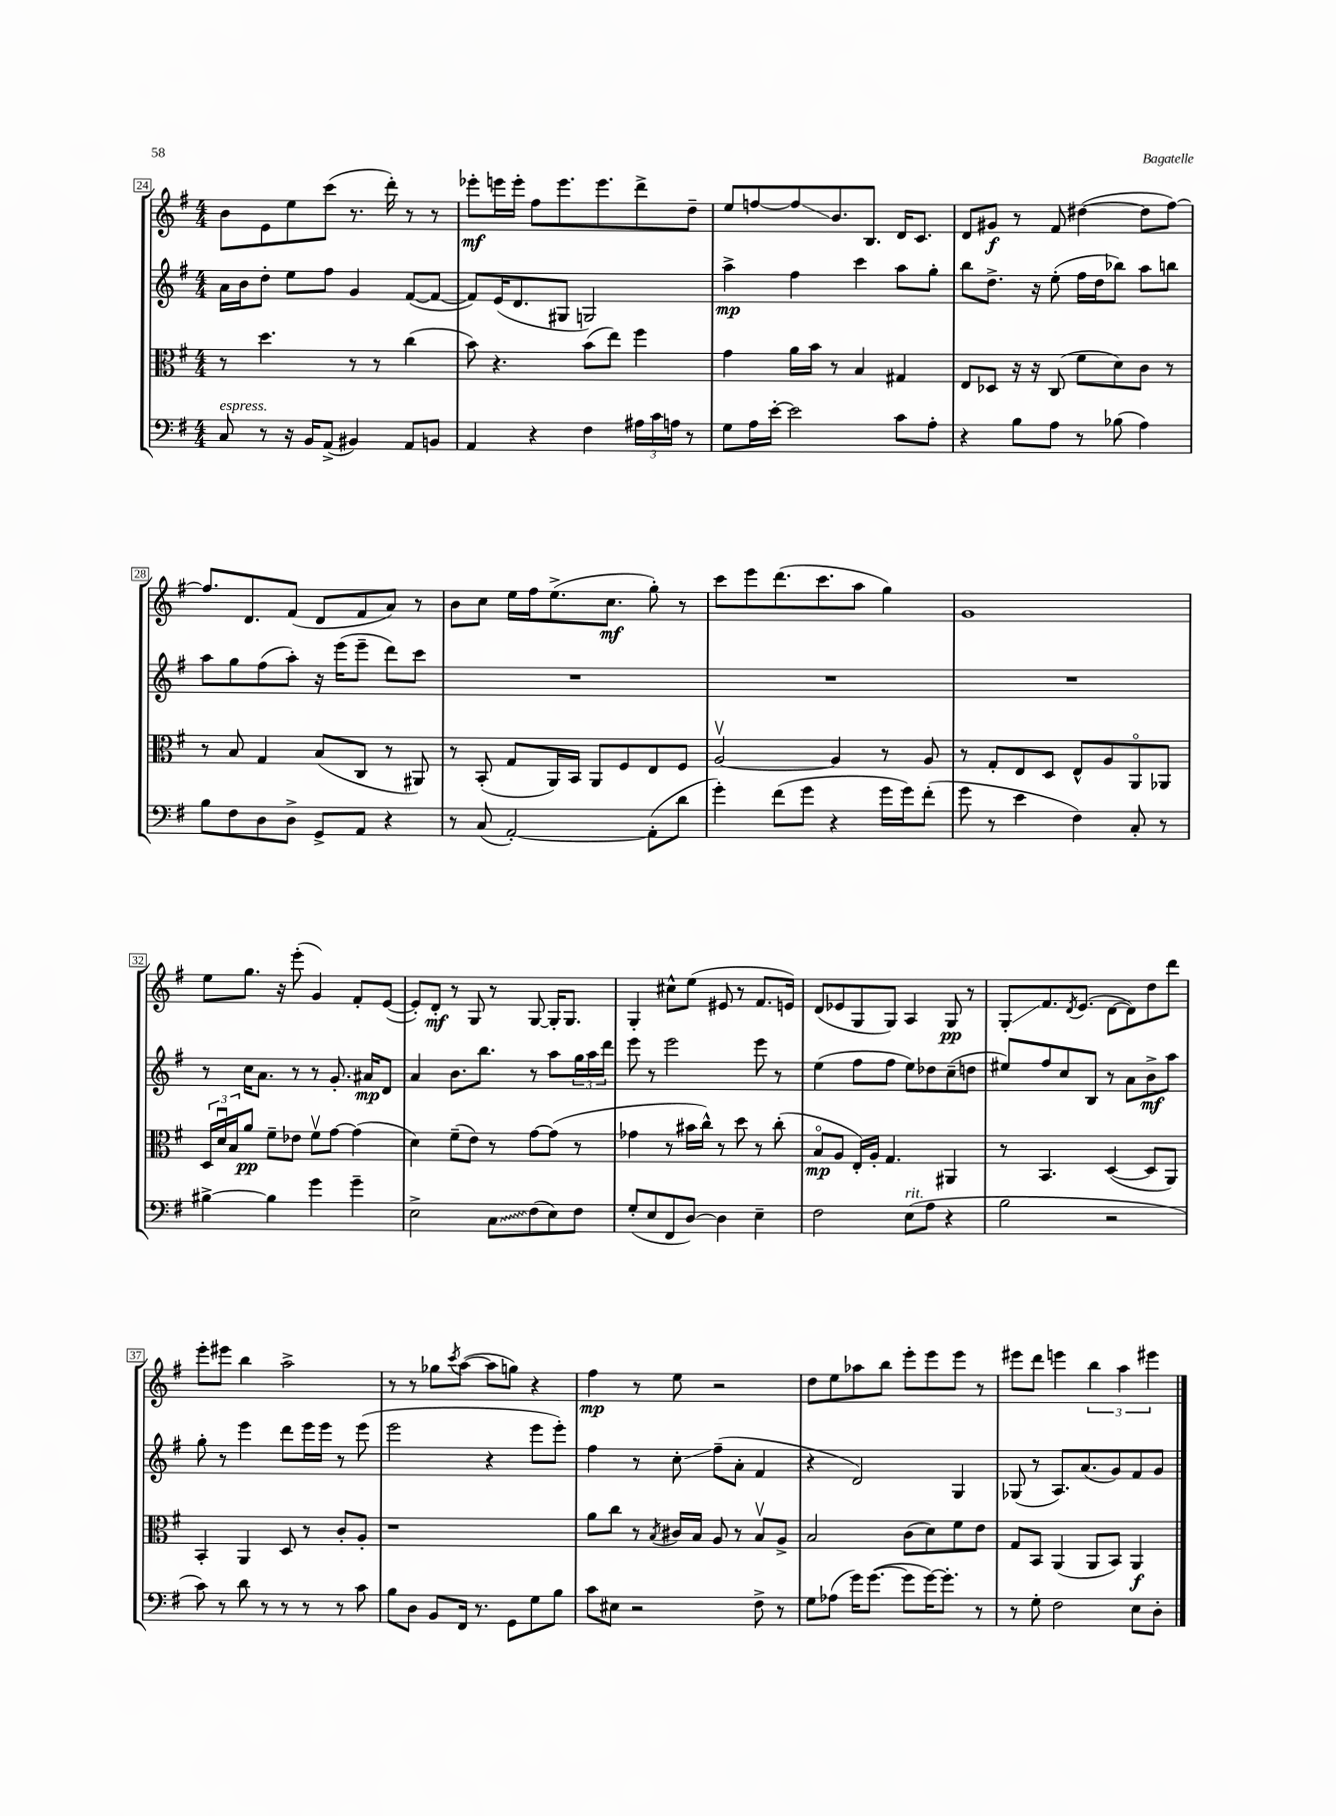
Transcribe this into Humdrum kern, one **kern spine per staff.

**kern	**kern	**kern	**kern
*staff4	*staff3	*staff2	*staff1
*clefF4	*clefC3	*clefG2	*clefG2
*k[f#]	*k[f#]	*k[f#]	*k[f#]
*M4/4	*M4/4	*M4/4	*M4/4
8C	8r	16a	8b
.	.	16b	.
8r	4.dd	8dd'	8e
16r	.	8ee	8ee
16BB	.	.	.
(8AA^	.	8ff#	(8ccc
4BB#)	8r	4g	8.r
.	8r	.	.
.	.	.	16ddd')
8AA	(4cc	([8f#	8r
8BB	.	8f#_	8r
=	=	=	=
4AA	8b)	8f#])	8eee-'
.	4.r	(16e	16eee
.	.	8.d	16eee'
4r	.	.	8ff#
.	.	8G#	8.eee
4F#	(8b	2G)	.
.	.	.	8.eee
.	8ee)	.	.
24A#	4ff#	.	8ddd^
24c	.	.	.
24A	.	.	.
8r	.	.	8dd~
=	=	=	=
8G	4g	4aa^	8ee
16A	.	.	[8ff
[16e'	.	.	.
2e]	16a	4ff#	8ff]
.	16b	.	.
.	8r	.	8.b
.	4B	4ccc	.
.	.	.	8.B
8c	4G#	8aa	16d
.	.	.	8.c
8A'	.	8gg'	.
=	=	=	=
4r	8E	8bb	8d
.	8D-	8.dd^	8g#
8B	16r	.	8r
.	16r	16r	.
8A	(8C	(8ee'	8f#
8r	8f#	16ff#	([4dd#
.	.	16dd	.
(8B-	8d)	8bb-)	.
4A)	8c	8aa	8dd#]
.	8r	8bb	[8ff#)
=	=	=	=
8B	8r	8aa	8.ff#]
8F#	8B	8gg	.
.	.	.	8.d
8D	4G	(8ff#	.
8D^	.	8aa')	(8f#
8GG^	(8B	16r	8d
.	.	(16eee	.
8AA	8C	8eee~	8f#
4r	8r	8ddd)	8a)
.	8AA#)	8ccc	8r
=	=	=	=
8r	8r	1r	8b
(8C	(8BB'	.	8cc
[2AA')	8G	.	16ee
.	.	.	16ff#
.	16AA)	.	(8.ee^
.	16BB	.	.
.	8AA	.	.
.	.	.	8.cc
.	8F#	.	.
(8AA']	8E	.	8gg')
8d	8F#	.	8r
=	=	=	=
4g')	[2Av	1r	8ccc
.	.	.	8eee
(8f#	.	.	(8.ddd
8g	.	.	.
.	.	.	8.ccc
4r	4A]	.	.
.	.	.	8aa
16g	8r	.	4gg)
16g)	.	.	.
(8f#'	8A	.	.
=	=	=	=
8g	8r	1r	1g
8r	8G'	.	.
4e	8E	.	.
.	8D	.	.
4F#)	8E^^	.	.
.	8A	.	.
8C'	8AAo	.	.
8r	8AA-	.	.
=	=	=	=
[4B#^	24D	8r	8ee
.	24du	.	.
.	24B	.	.
.	8a	16cc	8.gg
.	.	8.a	.
4B#]	8f#~	.	.
.	.	.	16r
.	8e-	8r	(8eee'
4g	8f#v	8r	4g)
.	[8g	8.g'	.
4g~	(4g]	.	8f#'
.	.	16a#	.
.	.	8d	([8e
=	=	=	=
2E^	4d)	4a	8e'])
.	.	.	8d'
.	(8f#~	8.b	8r
.	8e)	.	8G
.	.	8.bb	.
8C	8r	.	8r
(8F#	[8g	8r	[8G
8E)	(8g]	8aa	16G']
.	.	.	8.G
8F#	8r	24gg	.
.	.	24aa	.
.	.	24ddd	.
=	=	=	=
(8G'	4g-	8eee	4G'
8E	.	8r	.
8FF#	8r	2eee	8cc#^^
[8D)	16b#	.	(8ee
.	16cc^^)	.	.
4D]	8r	.	8e#
.	8dd	.	8r
4E~	8r	8eee	8.f#
.	(8cc'	8r	.
.	.	.	16e)
=	=	=	=
2F#	8Bo	(4ee	(8d
.	8A	.	8e-
.	16E')	8ff#	8G
.	16A'	.	.
.	4.G	8ff#	8G)
(8E	.	8ee)	4A
8A	.	8dd-	.
4r	4AA#	(8cc~	8G
.	.	8dd	8r
=	=	=	=
2B	8r	8ee#)	8G'
.	4.BB	8ff#	8.f#
.	.	8cc	.
.	.	.	8qd
.	.	.	(8.e
.	.	8B	.
2r	([4D	8r	[8d
.	.	8a	8d])
.	8D]	8b^	8dd
.	8AA)	8aa	8ddd
=	=	=	=
8c)	4BB'	8gg'	8eee'
8r	.	8r	8eee#
8d	4AA	4eee	4bb
8r	.	.	.
8r	8D	8ddd	2aa^
8r	8r	16eee	.
.	.	16eee	.
8r	8c'	8r	.
8c	8A'	(8eee	.
=	=	=	=
8B	1r	2eee	8r
8D	.	.	8r
8BB	.	.	8gg-
.	.	.	8qccc
16FF#	.	.	([8aa
8.r	.	.	.
.	.	4r	8aa]
8GG	.	.	8gg)
8G	.	8eee	4r
8B	.	8eee')	.
=	=	=	=
8c	8a	4ff#	4ff#
8E#	8cc	.	.
2r	8r	8r	8r
.	8qB	.	.
.	16c#	8cc'	8ee
.	16B	.	.
.	8A	(8ff#~	2r
.	8r	8a'	.
8F#^	8Bv	4f#	.
8r	8A^	.	.
=	=	=	=
8G	2B	4r	8dd
(8A-	.	.	8ee
16g)	.	2d)	8aa-
([8.g	.	.	.
.	.	.	8bb
8g]	(8c	.	8eee'
[16g)	8d)	.	8eee
8.g']	.	.	.
.	8f#	4G	8eee
8r	8e	.	8r
=	=	=	=
8r	8G	(8G-	8eee#
8G'	8BB	8r	8ddd
2F#	(4AA	8.A)	4eee
.	.	(8.a	.
.	8AA	.	6bb
.	8BB)	8g)	.
.	.	.	6aa
8E	4AA	8f#	.
.	.	.	6eee#
8D'	.	8g	.
==	==	==	==
*-	*-	*-	*-
